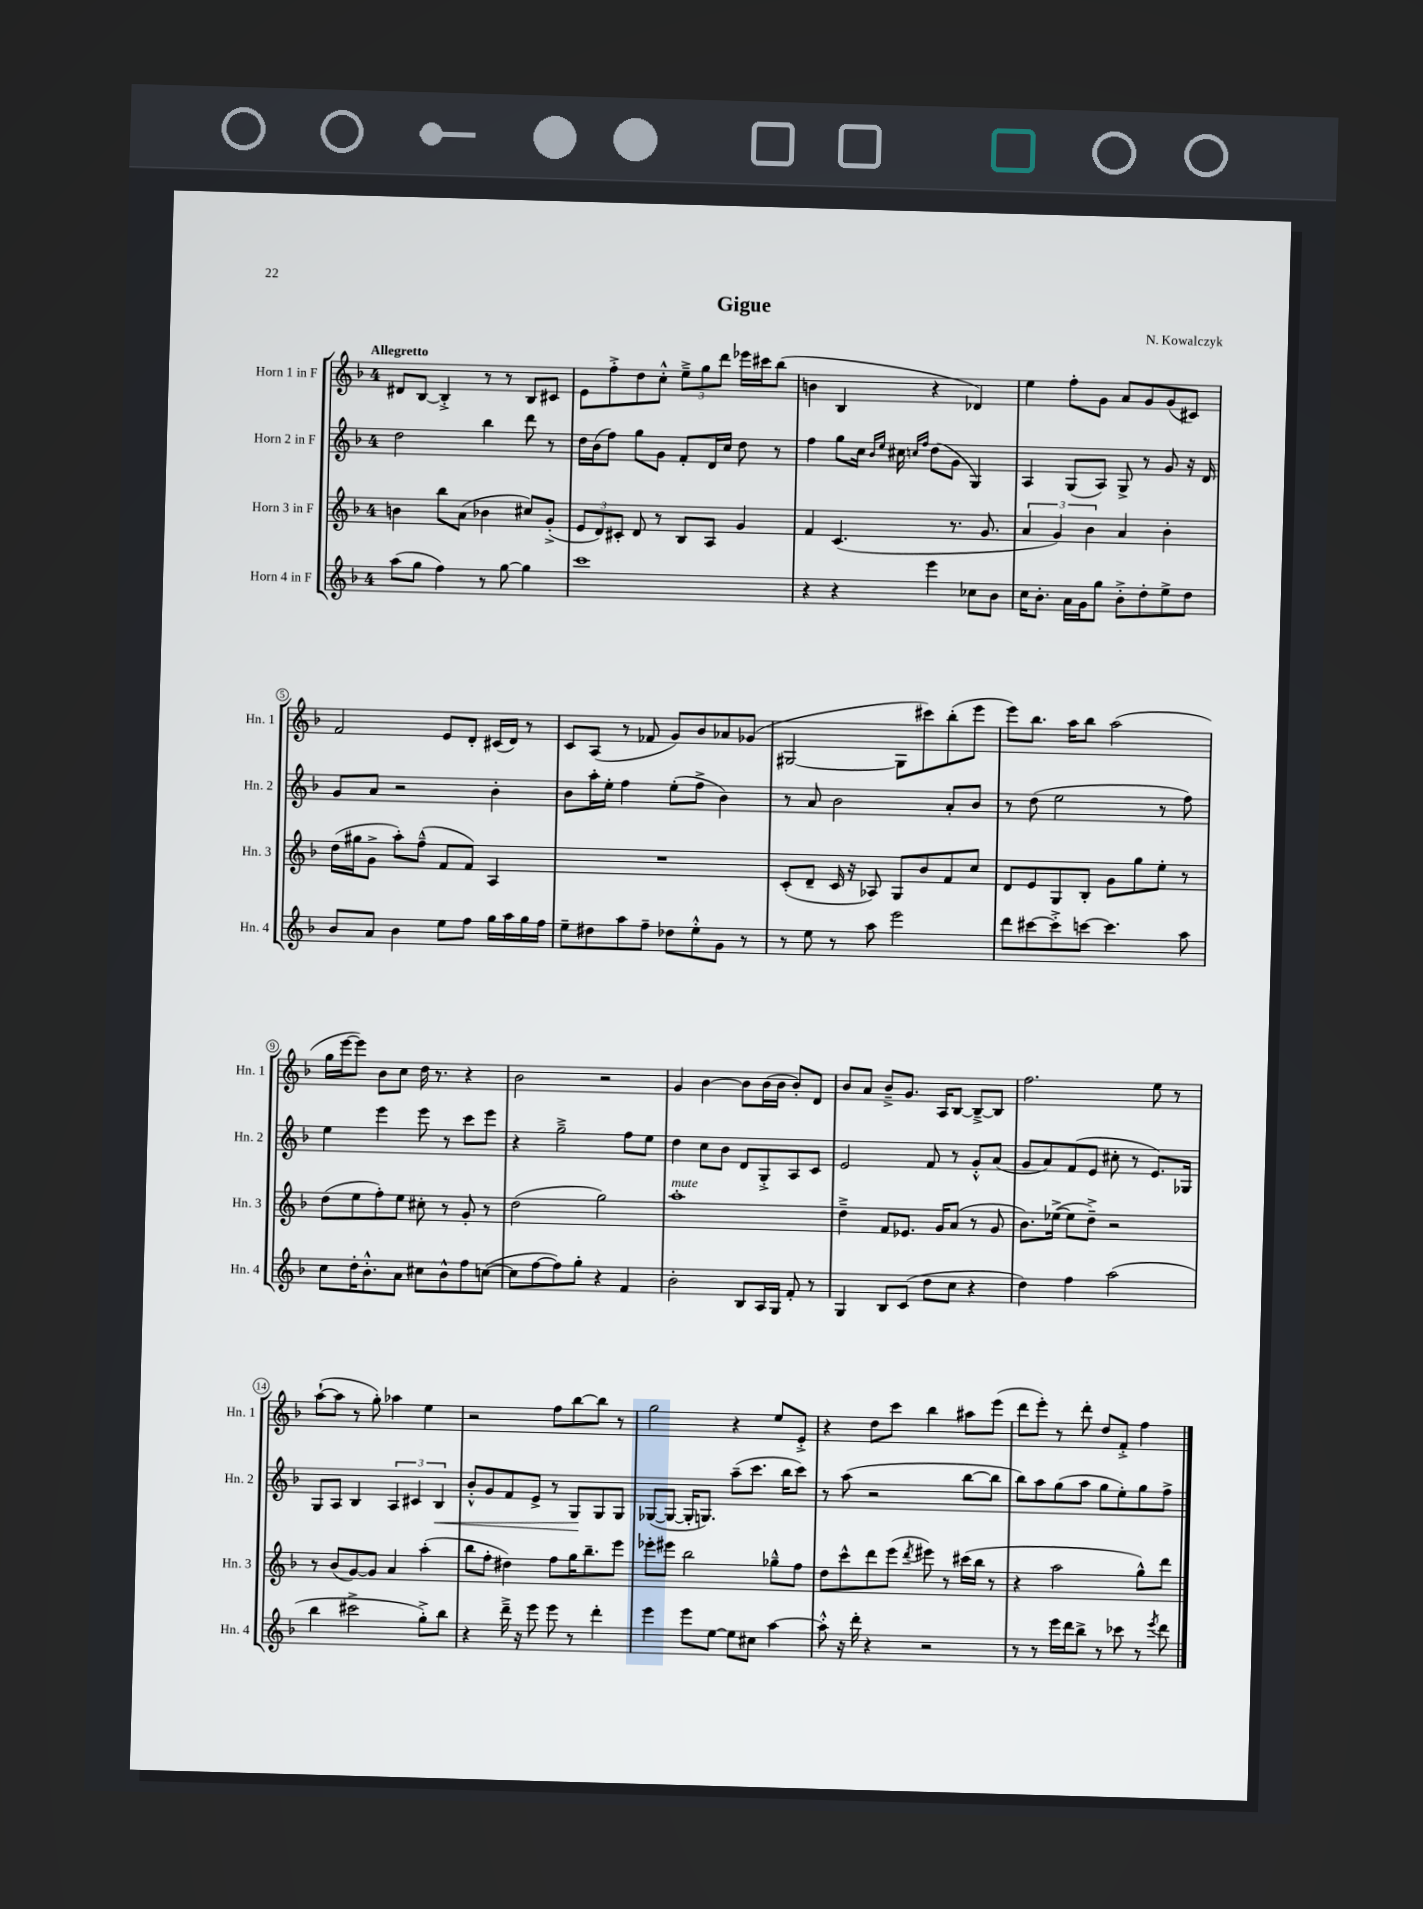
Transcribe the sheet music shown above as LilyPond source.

\header { title = "Gigue" composer = "N. Kowalczyk" }
<<
\new StaffGroup <<
\new Staff = "s0" \with { instrumentName = "Horn 1 in F" shortInstrumentName = "Hn. 1" } {
    \clef treble \key f \major \once \override Staff.TimeSignature.style = #'single-digit \time 4/4 \tempo "Allegretto"
    dis'8 bes8~ bes4-.-> r8 r8 bes8 cis'8 |
    e'8 f''8-.-> d''8 c''8-.-^ \tuplet 3/2 { e''8---> g''8 d'''8 } ees'''16 cis'''16 bes''8( |
    b'4 bes4 r4 des'4) |
    e''4 f''8-. g'8 a'8 g'8 g'8( cis'8) |
    f'2 e'8 d'8-. cis'16( d'16) r8 |
    c'8 a8( r8 fes'8 g'8) bes'8 aes'8 ges'8( |
    gis2~ gis8 cis'''8) bes''8-.( e'''8 |
    e'''8) bes''8. a''16 bes''8 a''2( |
    g''16 e'''16~ e'''8) bes'8 c''8 d''16 r8. r4 |
    bes'2 r2 |
    g'4 bes'4~ bes'8 bes'16( bes'16 bes'8-.) d'8 |
    bes'8 a'8 bes'8---> g'8. a16 bes8~ bes8~---> bes8 |
    f''2. e''8 r8 |
    a''8~-!( a''8 r8 g''8-.) aes''4 e''4 |
    r2 f''8 bes''8~ bes''8 r8 |
    g''2 r4 e''8 e'8-.-> |
    r4 d''8 c'''8 bes''4 ais''8 e'''8( |
    d'''8 e'''8-.) r8 d'''8-. d''8 f'8-.-> f''4 \bar "|." |
}
\new Staff = "s1" \with { instrumentName = "Horn 2 in F" shortInstrumentName = "Hn. 2" } {
    \clef treble \key f \major \once \override Staff.TimeSignature.style = #'single-digit \time 4/4
    d''2 bes''4 d'''8 r8 |
    d''16 bes'16( f''8) g''8 g'8 f'8-. d'16 c''16 d''8 r8 |
    f''4 g''8 c''16 \grace { bes'16 e''16 } cis''16 \grace { c''16 f''16 } d''8( g'8 g4) |
    a4 g8( a8) g8-> r8 g'8 r16 d'16 |
    g'8 a'8 r2 bes'4-. |
    bes'8 a''16-. e''16-. f''4 e''8-.( f''8-> bes'4) |
    r8 a'8 bes'2 a'8-. bes'8 |
    r8 d''8( e''2 r8 f''8) |
    e''4 e'''4 e'''8 r8 c'''8 e'''8 |
    r4 g''2---> f''8 e''8 |
    d''4 c''8 bes'8 d'8 g8-.-> a8 c'8 |
    e'2 f'8 r8 g'8-.-^ a'8( |
    g'8 a'8) f'8( e'8 cis''8-. r8 e'8.) ges16 |
    g8 a8 bes4 \tuplet 3/2 { a4 cis'4 bes4\< } |
    bes'8-.-^ g'8 f'8 e'8-> r8 g8\! g8 g8 |
    ges8~( ges8~ ges16-. g8.) a''8--( c'''8. bes''16 c'''8) |
    r8 a''8( r2 bes''8~ bes''8 |
    bes''8) a''8 g''8( a''8 g''8 e''8-.) g''8 f''8-> \bar "|." |
}
\new Staff = "s2" \with { instrumentName = "Horn 3 in F" shortInstrumentName = "Hn. 3" } {
    \clef treble \key f \major \once \override Staff.TimeSignature.style = #'single-digit \time 4/4
    b'4 bes''8 a'8( bes'4 cis''8) g'8-.->( |
    \tuplet 3/2 { e'8 d'8) cis'8-. } d'8 r8 bes8 a8 g'4 |
    f'4 c'4.( r8. g'8. |
    \tuplet 3/2 { a'4 g'4) bes'4 } a'4 bes'4-. |
    d''16( gis''16 g'8-> a''8-.) f''8---^( f'8 f'8) a4 |
    R1 |
    c'8-.( d'8-- c'16 r16 aes8) g8 bes'8 f'8 c''8 |
    d'8 e'8 g8 bes8-. g'8 g''8 e''8-. r8 |
    d''8( e''8 f''8-.) e''8 cis''8-. r8 g'8-. r8 |
    d''2( g''2) |
    a''1-.^\markup { \italic "mute" } |
    d''4---> f'8 ees'8. g'16 a'8( r8 g'8 |
    bes'8.) ees''16~->( ees''8 d''8--->) r2 |
    r8 bes'8( g'8~) g'8 a'4 a''4-.( |
    bes''8 f''8-. dis''4) f''8 g''16 bes''8.-- e'''8 |
    ees'''8-. eis'''8 bes''2 ges''8---^ f''8 |
    d''8 c'''8-^ d'''8 e'''8( \acciaccatura { d'''8 } eis'''8) r8 cis'''16( bes''16 r8 |
    r4 a''2 g''8-^) d'''8 \bar "|." |
}
\new Staff = "s3" \with { instrumentName = "Horn 4 in F" shortInstrumentName = "Hn. 4" } {
    \clef treble \key f \major \once \override Staff.TimeSignature.style = #'single-digit \time 4/4
    a''8( g''8 f''4) r8 g''8~ g''4 |
    c'''1 |
    r4 r4 e'''4 ces''8 bes'8 |
    c''16 bes'8.-. a'16 g'16 g''8 bes'8-.-> d''8-. e''8-> d''8 |
    bes'8 a'8 bes'4 e''8 f''8 g''16 a''16 g''16 f''16 |
    e''8-- dis''8 a''8 f''8-- des''8 e''8-.-^ g'8 r8 |
    r8 e''8 r8 a''8 e'''2 |
    d'''8 cis'''8~ cis'''8-.-> c'''8~ c'''4. a''8 |
    c''8 d''16-. bes'8.-.-^ a'8 cis''8 bes'8-^ f''8 c''8~( |
    c''8 f''8~ f''8) g''8-. r4 f'4 |
    bes'2-. bes8 a16 g16 f'8-. r8 |
    g4 bes8 c'8( d''8 c''8 r4 |
    d''4) f''4 a''2( |
    bes''4 cis'''2-> g''8-.->) bes''8 |
    r4 d'''16---> r16 e'''8 e'''8 r8 d'''4-. |
    e'''4 e'''8 e''8~ e''8 cis''8 a''4~ |
    a''8-.-^ r16 d'''16-. r4 r2 |
    r8 r8 e'''16 d'''16 bes''8-> r8 ces'''8 r8 \acciaccatura { e'''8 } d'''8 \bar "|." |
}
>>
>>
\layout { \context { \Score \override BarNumber.stencil = #(make-stencil-circler 0.1 0.3 ly:text-interface::print) } }
